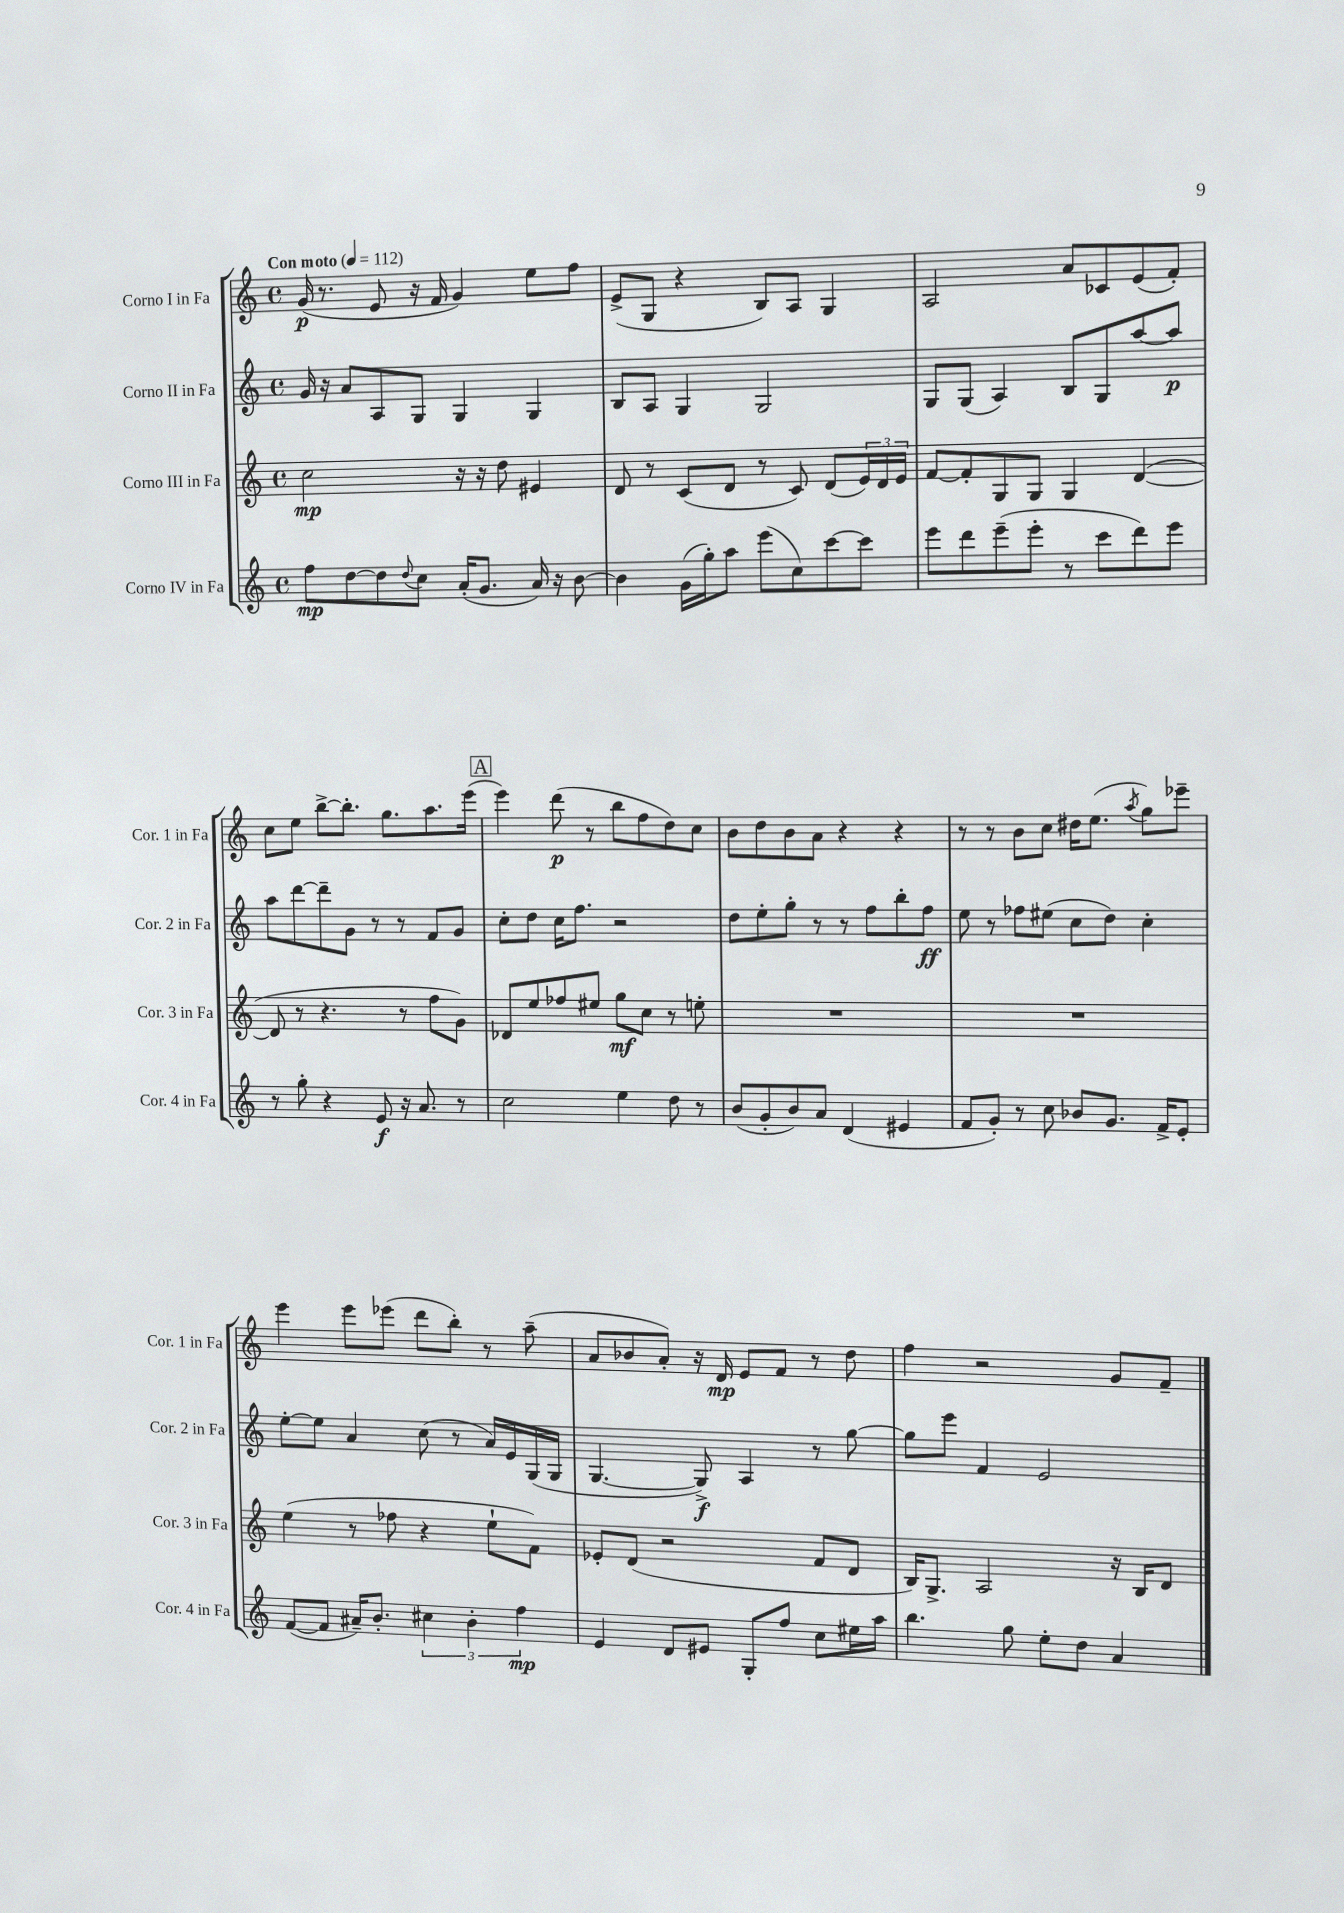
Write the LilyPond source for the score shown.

<<
\new StaffGroup <<
\new Staff = "s0" \with { instrumentName = "Corno I in Fa" shortInstrumentName = "Cor. 1 in Fa" } {
    \clef treble \key c \major \defaultTimeSignature \time 4/4 \tempo "Con moto" 4 = 112
    g'16\p( r8. e'8 r16 f'16 g'4) e''8 f''8 |
    e'8->( g8 r4 b8) a8 g4 |
    a2 a'8 ces'8 e'8( f'8-.) |
    c''8 e''8 b''8~-> b''8.-. g''8. a''8. e'''16( |
    \mark \markup { \box "A" } e'''4) d'''8\p( r8 b''8 f''8 d''8) c''8 |
    b'8 d''8 b'8 a'8 r4 r4 |
    r8 r8 b'8 c''8 dis''16 e''8.( \acciaccatura { a''8 } g''8) ees'''8-- |
    e'''4 e'''8 ees'''8( d'''8 b''8-.) r8 a''8--( |
    a'8 bes'8 a'8-.) r16 d'16\mp e'8 f'8 r8 d''8 |
    f''4 r2 g'8 f'8-- \bar "|." |
}
\new Staff = "s1" \with { instrumentName = "Corno II in Fa" shortInstrumentName = "Cor. 2 in Fa" } {
    \clef treble \key c \major \defaultTimeSignature \time 4/4
    g'16 r16 a'8 a8 g8 g4 g4 |
    b8 a8 g4 g2 |
    g8 g8( a4) b8 g8 a''8~ a''8\p |
    a''8 d'''8~ d'''8-- g'8 r8 r8 f'8 g'8 |
    \mark \markup { \box "A" } c''8-. d''8 c''16 f''8. r2 |
    d''8 e''8-. g''8-. r8 r8 f''8 b''8-. f''8\ff |
    e''8 r8 fes''8 eis''8( c''8 d''8) c''4-. |
    e''8~-. e''8 a'4 c''8( r8 a'16) e'16 g16( g16 |
    g4.~ g8->\f) a4 r8 g''8~ |
    g''8 e'''8 f'4 e'2 \bar "|." |
}
\new Staff = "s2" \with { instrumentName = "Corno III in Fa" shortInstrumentName = "Cor. 3 in Fa" } {
    \clef treble \key c \major \defaultTimeSignature \time 4/4
    c''2\mp r16 r16 d''8 eis'4 |
    d'8 r8 c'8( d'8 r8 c'8) d'8( \tuplet 3/2 { e'16) d'16 e'16 } |
    f'8~ f'8-. g8 g8 g4 d'4~( |
    d'8 r8 r4. r8 f''8 g'8) |
    \mark \markup { \box "A" } des'8 e''8 fes''8 eis''8 g''8\mf c''8 r8 e''8-. |
    R1 |
    R1 |
    e''4( r8 fes''8 r4 e''8-! f'8) |
    ees'8-. d'8( r2 f'8 d'8 |
    b16) g8.-> a2 r16 b16 d'8 \bar "|." |
}
\new Staff = "s3" \with { instrumentName = "Corno IV in Fa" shortInstrumentName = "Cor. 4 in Fa" } {
    \clef treble \key c \major \defaultTimeSignature \time 4/4
    f''8\mp d''8~ d''8 \appoggiatura { d''8 } c''8 a'16-.( g'8. a'16) r16 b'8~ |
    b'4 g'16( g''16-.) a''8 e'''8( c''8) c'''8~ c'''8 |
    e'''8 d'''8 e'''8--( e'''8-. r8 c'''8 d'''8) e'''8 |
    r8 g''8-. r4 e'8\f r16 a'8. r8 |
    \mark \markup { \box "A" } c''2 e''4 d''8 r8 |
    b'8( g'8-. b'8) a'8 d'4( eis'4 |
    f'8 g'8-.) r8 c''8 bes'8 g'8. f'16-> e'8-. |
    f'8~( f'8 ais'16--) b'8.-. \tuplet 3/2 { cis''4 b'4-. f''4\mp } |
    e'4 d'8 eis'8 g8-. f''8 c''8 eis''16 a''16 |
    b''4. g''8 e''8-. d''8 a'4 \bar "|." |
}
>>
>>
\layout { \context { \Score \remove "Bar_number_engraver" } }
